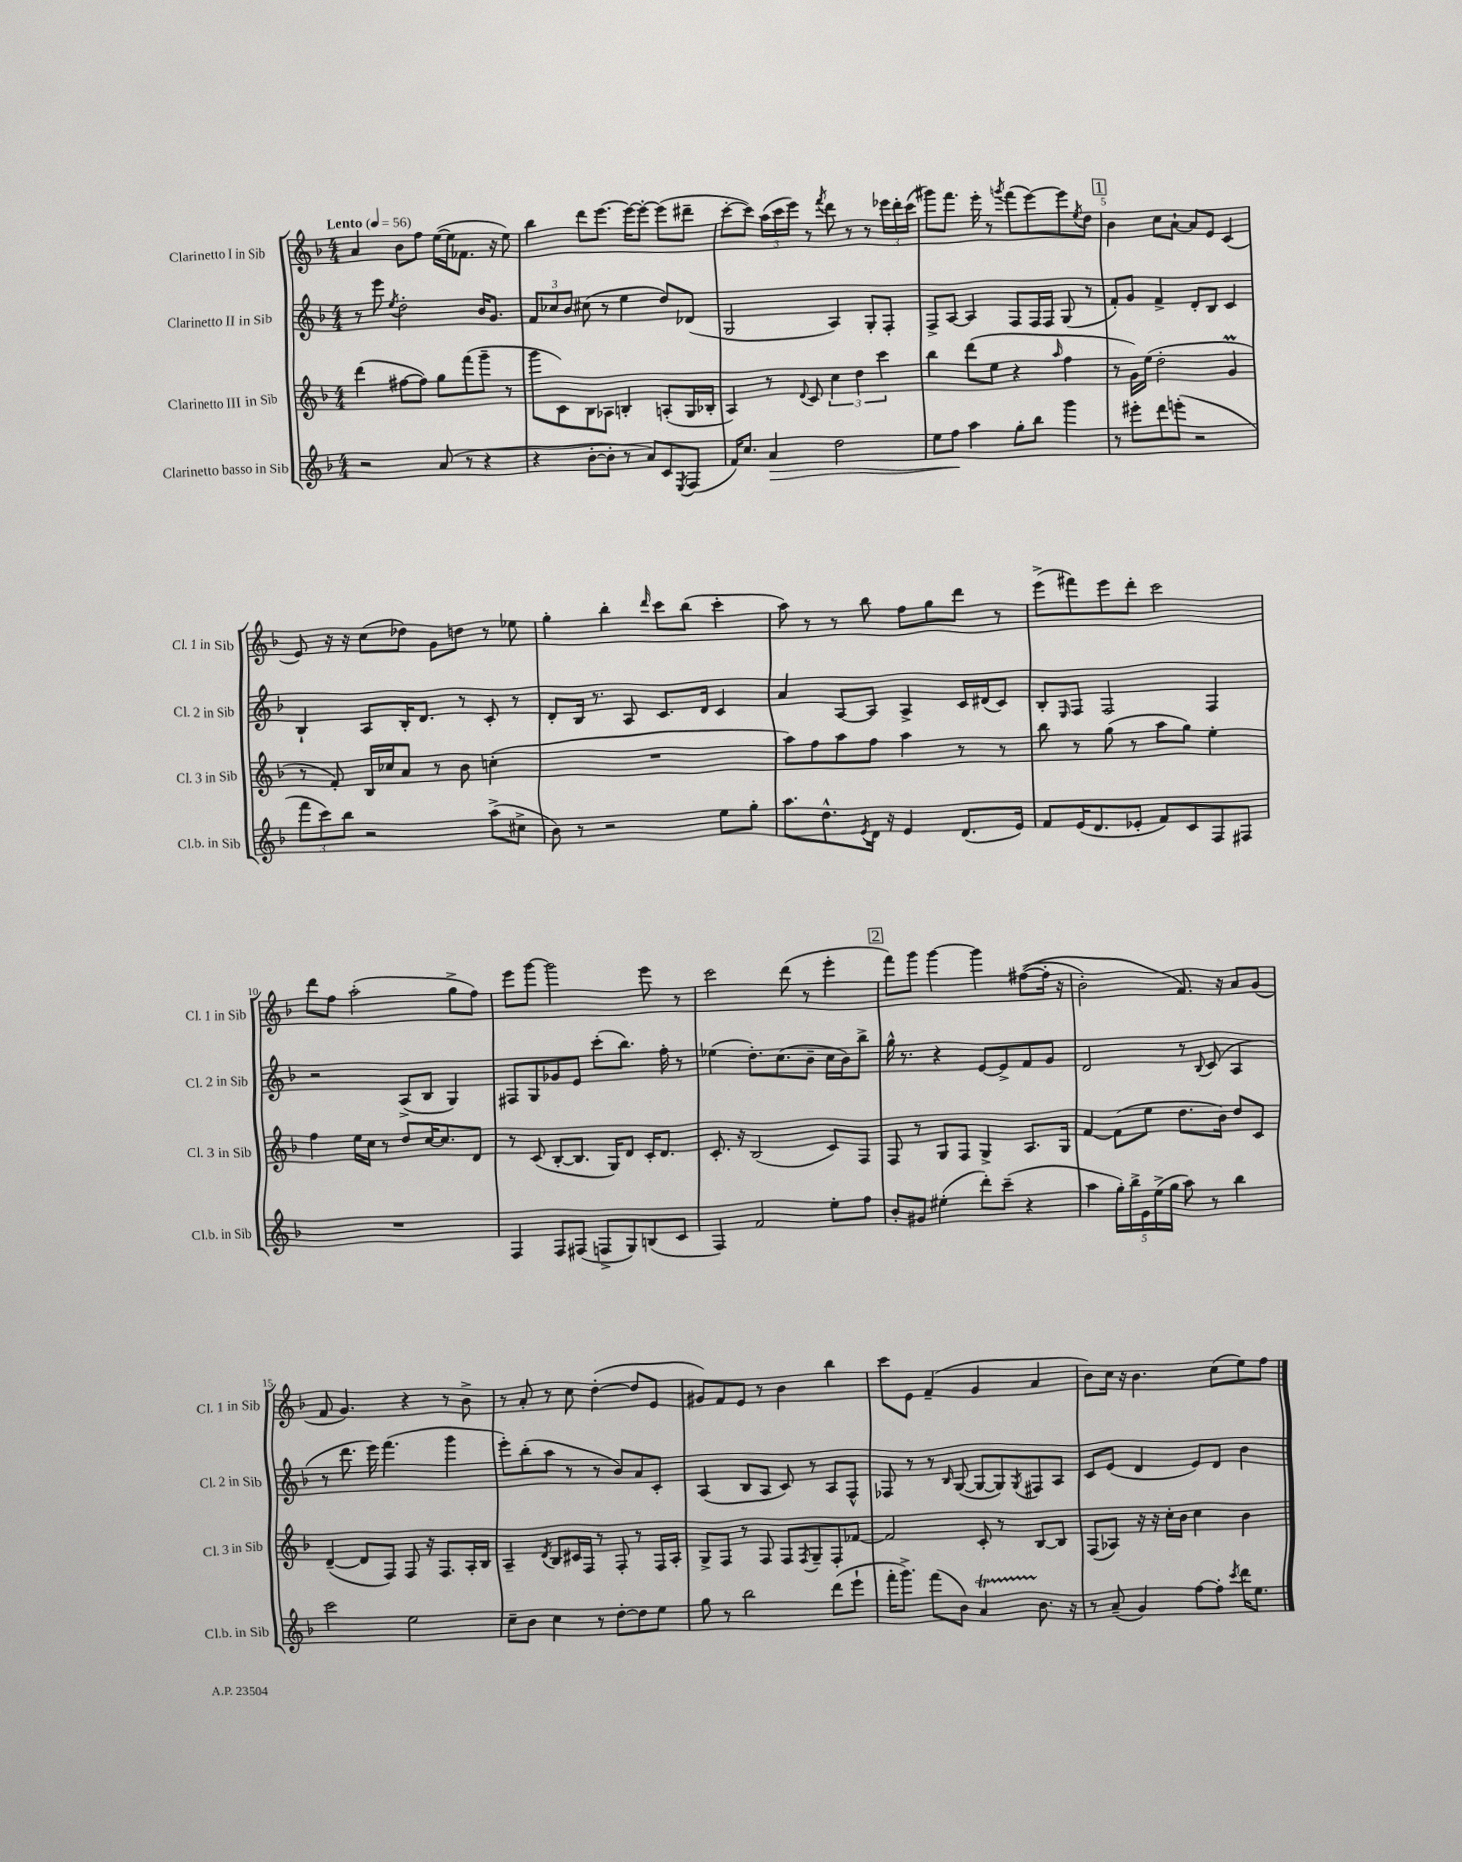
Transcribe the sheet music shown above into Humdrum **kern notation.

**kern	**kern	**kern	**kern
*staff4	*staff3	*staff2	*staff1
*clefG2	*clefG2	*clefG2	*clefG2
*k[b-]	*k[b-]	*k[b-]	*k[b-]
*M4/4	*M4/4	*M4/4	*M4/4
*MM56	*MM56	*MM56	*MM56
2r	(4ddd\	8r	4a/
.	.	8eee\	.
.	.	8qee/	.
.	[8ff#\L	2dd'\	8b-\L
.	8ff#\]J)	.	8ff\J
(8a/	8gg\L	.	([16ee\LL
.	.	.	16ee\]J
8r	(8fff\	.	8.f-\J
4r	8ggg~\J	16b-/LK	.
.	.	8.g/J	16r
.	8r	.	8ee\)
=	=	=	=
4r	8ggg\L	12f/L	4bb-\
.	.	12cc-/	.
.	8c\)	.	.
.	.	12b-/J	.
[8b-'\L	8B-\	(8cc#\	8ddd\L
8b-'\]J	8A-\J	8r	[8.eee\J
8r	4B'/	4ee\	.
.	.	.	16eee\_LK
8a/L)	.	.	8eee'\_J
8c/	(8A'/L	8dd/L)	(8eee\]L
8qE/	.	.	.
(8F/J	16G/L	(8d-/J	8ddd#~\J
.	16B-'/JJ	.	.
=	=	=	=
16f/LK)	4A/)	2G/	[8ccc'\L
8.cc/J	.	.	.
.	.	.	8ccc\]J)
4a/	8r	.	(24aa\LL
.	.	.	24ccc\
.	.	.	24eee\JJ)
.	8qqd/	.	.
.	8c/	.	8r
.	.	.	8qfff/
2dd\	6cc\	4A/)	8ddd\
.	.	.	8r
.	6dd\	.	.
.	.	8G'/L	8r
.	6ccc\	.	.
.	.	8F'/J	24eee-\LL
.	.	.	24ddd'\
.	.	.	(24ccc\JJ
=	=	=	=
8ee\L	4bb-\	8F^/L	8ggg#\L)
8ff\J	.	[8A/J	8.fff\J
4aa\	(8ddd\L	4A/]	.
.	.	.	16eee'\
.	8ee\J	.	8r
.	.	.	8qggg/
8gg'\L	4r	8F/L	(8fff\L
8bb-\J	.	16F/L	[8eee\)
.	.	16F/JJ	.
.	16qqaa/	.	.
4ggg\	4ff\	(8G/	8eee\]
.	.	.	8qee/
.	.	8r	8dd\J
=	=	=	=
8r	8r	8f'/L)	4b-\
8eee#'\L	16g\LL)	8g/J	.
.	(16ee\JJ	.	.
8ddd\	2dd'\	4f^/	8cc\L
(8eee'\J	.	.	[8a`\J
2r	.	8d'/L	8a/]L
.	.	8B-/J	8e/J
.	4g/	4c/	(4c/
=	=	=	=
12fff\L	8r	4B-`/	8e/)
12ccc\)	.	.	.
.	8f'/)	.	16r
12bb-\J	.	.	.
.	.	.	16r
2r	16B-/LL	8A/L	(8cc\L
.	16cc-/J	.	.
.	8a/J	16B-'/K	8dd-\J)
.	.	8.d/J	.
.	8r	.	8g\L
.	8b-\	8r	8dd\J
(8aa^\L	(4cc'\	8c'/	8r
8cc#^\J	.	8r	8ee-\
=	=	=	=
8b-\)	1r	8d'/L	4gg'\
8r	.	16B-/Jk	.
.	.	8.r	.
2r	.	.	4bb-'\
.	.	8A/	.
.	.	.	16qqddd/
.	.	8.c/L	8ccc\L
.	.	.	(8bb-\J
.	.	16d/Jk	.
8ee\L	.	4c/	4ccc'\
8gg'\J	.	.	.
=	=	=	=
8.aa\L	8aa\L)	4a/	8aa\)
.	8ff\	.	8r
8.dd^^\	.	.	.
.	8aa\	[8A/L	8r
8qe/	.	.	.
16d\Jk	8ff\J	8A/]J	8bb-\
16r	.	.	.
4e/	4aa\	4A^/	8ff\L
.	.	.	8gg\
(8.d/L	8r	16c/LL	8ddd\J
.	.	(16d#/J	.
.	8r	8c/J)	8r
16e/Jk)	.	.	.
=	=	=	=
8f/L	8bb-\	8B-'/L	(8eee^\L
.	.	16qqE/	.
(16e/K	8r	8F/J	8fff#\)
8.d/	.	.	.
.	(8gg\	2F/	8eee\
8e-'/J	8r	.	8ddd'\J
8f/L)	8aa\L	.	2ccc\
8c/	8gg\J)	.	.
8F/	4ee'\	4F/	.
8F#/J	.	.	.
=	=	=	=
1r	4ff\	2r	8ddd\L
.	.	.	8ff\J
.	16ee\LL	.	(2aa'\
.	16cc\JJ	.	.
.	8r	.	.
.	8dd/L	(8A^/L	.
.	[16cc/K	8B-/J	.
.	8.cc/]	.	.
.	.	4G/)	8gg^\L
.	8d/J	.	8ff\J)
=	=	=	=
4F/	8r	8F#/L	8eee\L
.	(8c/	8G/	[8ggg\J
8F/L	[8B-'/L	8g-/	2ggg\]
(8F#/J	8.B-/]J	8e/J	.
8F^/L	.	(8ccc'\L	.
.	16G/LK)	.	.
8G/)	8d/J	8.bb-\J)	.
(8B/	16c'/LK	.	8eee\
.	8.d/J	16ff'\	.
8c/J	.	8r	8r
=	=	=	=
4F/)	8.c'/	(4ee-\	2ccc\
.	16r	.	.
2f/	(2B-/	8.dd'\L)	.
.	.	(8.cc\	.
.	.	.	(8ddd\
.	.	8b-~\J	8r
8ee'\L	8c/L)	16cc\LL	4eee'\
.	.	16b-\J)	.
8ff\J	8F/J	8bb-^\J	.
=	=	=	=
8b-'/L	8F/	16gg^^\	8fff\L)
.	.	8.r	.
8g#/J	8r	.	8ggg\J
(4ee#'\	8G/L	4r	[4ggg\
.	8F/J	.	.
8ddd'\L)	4G^/	[8e/L	4ggg\]
(8ccc~\J	.	8e^/]	.
4r	8.A/L	8f/	&(([8ff#\L
.	.	8g/J	16ff#'\]Jk
.	16G/Jk	.	16r
=	=	=	=
4aa\	[4f/	2d/	2b-'\)
20gg'\LL)	(8f\]L	.	.
20bb-^\	.	.	.
20e\	.	.	.
.	8ee\J	.	.
(20ee^\	.	.	.
20gg\JJ	.	.	.
8aa\)	8.dd\L	8r	8.f/&)
.	.	8qqB-/	.
8r	.	(8c/	.
.	16b-\Jk)	.	16r
4bb-\	8dd/L	4A/	8a/L
.	8c/J	.	(8g/J
=	=	=	=
2ccc\	([4d~/	8r	8f/
.	.	8.ddd\	4.g/)
.	8d/]L	.	.
.	.	16eee\)	.
.	8F/J)	(4.fff\	.
2ee\	8F/	.	4r
.	16r	.	.
.	8.F/L	.	.
.	.	4ggg\	8r
.	16A'/L	.	8b-^\
.	16B-/JJ	.	.
=	=	=	=
8cc~\L	4A~/	8eee'\L)	8r
8b-\J	.	(8bb-'\	8a'/
.	8qd/	.	.
4cc\	8B-/L	8aa\J	8r
.	16c#/L	8r	8cc\
.	16F/JJ	.	.
8r	8r	8r	([4dd'\
[8dd'\L	8F'/	8b-/L)	.
8dd\]	8r	8a/	8dd/]L
8ee\J	16F/LL	8c'/J	8e/J
.	16A'/JJ	.	.
=	=	=	=
8gg\	8G^/L	(4A/	8g#/L)
8r	8F/J	.	8f/
2bb-\	8r	8B-/L	8e/J
.	8F/	8A/J	8r
.	8F/L	8c/)	4b-\
.	8qF/	.	.
.	8G~/	8r	.
(8ddd\L	8F'/	8A/L	4bb-\
8eee`\J	[8f-/J	8F^^/J	.
=	=	=	=
16fff'\LK	2f-/]	8F-/	8ccc\L
8.ggg^\J)	.	.	.
.	.	8r	8e\J
(8fff\L	.	8r	(4f~/
.	.	16qqB-/	.
8b-\J)	.	([8G/	.
4a/	8c'/	8G/_L	4g/
.	8r	8G/])	.
.	.	8qG/	.
8.b-\	[8B-/L	8F#/	4a/
.	8B-/]J	8A/J	.
16r	.	.	.
=	=	=	=
8r	(8F/L	8c/L	8b-\L)
(8a~/	8A-/J)	(8e/J	16cc\Jk
.	.	.	16r
4g/)	16r	4d/	4.b-\
.	16r	.	.
.	16cc'\LL	.	.
.	16b-\JJ	.	.
[8ff\L	4cc\	8e/L)	.
8ff'\]J	.	8d/J	(8cc\L
8qccc/	.	.	.
16ddd\LK	4b-\	4b-\	8ee\)
8.ee\J	.	.	.
.	.	.	8ff\J
==	==	==	==
*-	*-	*-	*-
